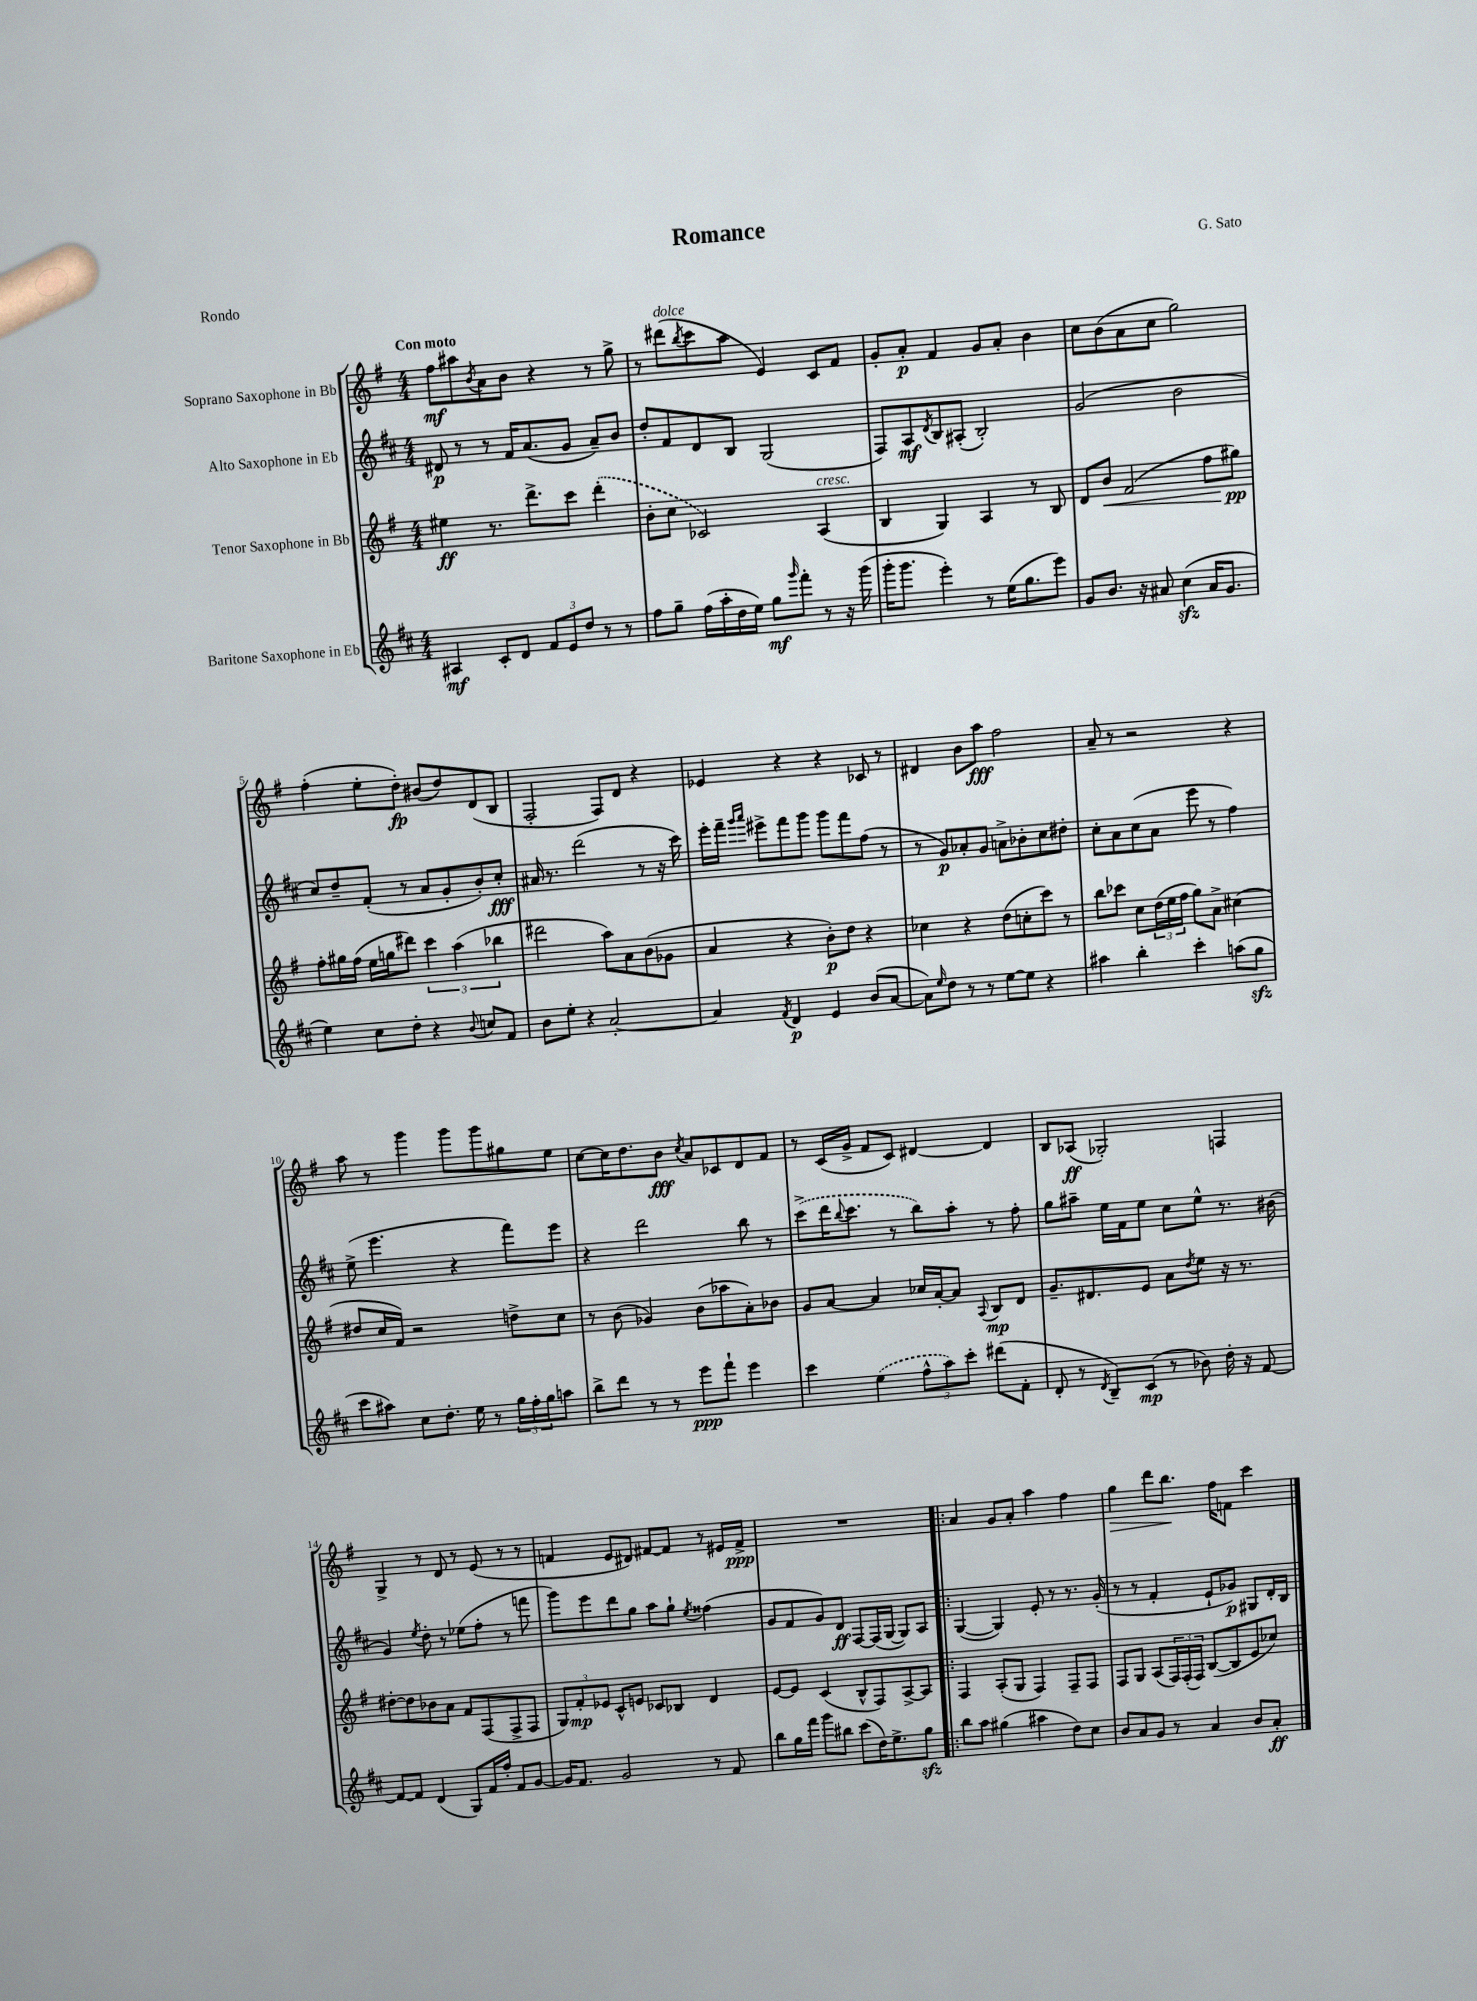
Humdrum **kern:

**kern	**kern	**kern	**kern
*staff4	*staff3	*staff2	*staff1
*clefG2	*clefG2	*clefG2	*clefG2
*k[f#c#]	*k[f#]	*k[f#c#]	*k[f#]
*M4/4	*M4/4	*M4/4	*M4/4
4A#	4ee#	8d#	8ff#
.	.	8r	8aa#
.	.	.	8qb
8c#'	8.r	8r	8a
8d	.	16f#	8b
.	8.ddd^	(8.a	.
12f#	.	.	4r
12e	.	.	.
.	8ccc	8g	.
12dd	.	.	.
8r	(4ddd'	8a~)	8r
8r	.	8b	8gg^
=	=	=	=
8ff#	8b'	8dd'	8r
8gg~	8cc	8f#	(8ddd#
.	.	.	8qbb
(16ff#	2c-)	8d	8ccc
16aa'	.	.	.
16dd	.	8B	8aa
16ee)	.	.	.
8gg	.	(2G	4e)
16qqggg	.	.	.
8fff#'	.	.	.
8r	(4A	.	8c
16r	.	.	8f#
(16ggg	.	.	.
=	=	=	=
16ggg'	4B	8F#)	8g'
8.ggg	.	.	.
.	.	8A	8a'
.	.	8qd	.
4eee')	4G)	8B	4f#
.	.	(8A#'	.
8r	4A	2B')	8g
(16ee	.	.	8a'
8.gg	.	.	.
.	8r	.	4b
8eee)	8B	.	.
=	=	=	=
8g	8d	(2g	8cc
8.b	8b	.	(8b
.	(2f#	.	8a
16r	.	.	.
8a#	.	.	8cc
(4cc#	.	2b	2gg)
16a#	8ff#	.	.
8.g	.	.	.
.	8gg#)	.	.
=	=	=	=
4ee)	8ff#'	8cc#)	(4ff#'
.	16gg#	8dd~	.
.	(16ff#	.	.
8cc#	16ee	(8f#'	8ee'
.	16gg	.	.
8dd'	8ddd#)	8r	8dd')
4r	6ccc	8a	(8b#
.	.	8g'	8dd)
.	(6aa	.	.
8qqb	.	.	.
8cc	.	8b')	(8d
.	6bb-	.	.
8f#	.	8cc#'	8B
=	=	=	=
8b	2ddd#	16a#	2F#'
.	.	8.r	.
8ee'	.	.	.
4r	.	(2ddd	.
[2a'	8aa)	.	8F#)
.	8a	.	8d
.	(8b	8r	4r
.	8g-	16r	.
.	.	16ccc#)	.
=	=	=	=
4a]	4a	16eee'	4e-
.	.	16fff#~	.
.	.	16qqggg	.
.	.	16qqaaa	.
.	.	8eee#^	.
8qf#	.	.	.
4d	4r	8fff#	4r
.	.	8ggg	.
4e	8b')	8ggg	4r
.	8dd	8fff#	.
(8b	4r	(8ff#	8c-
[8a	.	8r	8r
=	=	=	=
8a])	4cc-	8r	4d#
16qqee	.	.	.
8dd	.	8g)	.
8r	4r	8a-'	8b
8r	.	8g	8aa
[8ee	(8dd	8a^	2ff#
8ee]	8cc'	8b-'	.
4r	8ccc)	8cc#	.
.	8r	8dd#'	.
=	=	=	=
4aa#	8bb	8cc#'	8a~
.	8ccc-	8a	8r
4bb'	8cc	(8cc#	2r
.	(24dd	8a	.
.	24ee	.	.
.	24ff#	.	.
4ccc#'	8gg)	8eee	.
.	8a^	8r	.
(8aa	(4cc#	4ff#)	4r
8gg	.	.	.
=	=	=	=
8ccc#	8dd#	(8ee^	8aa
8aa#)	16cc	4.eee	8r
.	16f#)	.	.
8cc#	2r	.	4ggg
8.dd'	.	.	.
.	.	4r	8ggg
16ee	.	.	.
8r	.	.	8ggg
24gg	8dd^	8fff#)	8gg#
24ff#'	.	.	.
24gg	.	.	.
8aa	8cc	8eee	8ee
=	=	=	=
8bb^	8r	4r	[8cc
8ddd	(8b	.	16cc]
.	.	.	8.dd
8r	4g-)	2ddd	.
8r	.	.	8b
.	.	.	8qcc
8eee	(8b	.	8a
8fff#`	8aa-	.	8c-
4eee	8a')	8bb	8d
.	8b-	8r	8f#
=	=	=	=
4ccc#	8g	(8ccc#^	8r
.	[8a	16ddd	(16c
.	.	8qqbb	.
.	.	8.ccc#	16g^
(4ee	4a]	.	8f#
.	.	8r	8c)
12ff#^^	16cc-	8bb)	[4d#
.	[16a'	.	.
12aa)	.	.	.
.	8a]	8aa'	.
12ccc#'	.	.	.
.	8qqA	.	.
(8ddd#	8B	8r	4d#]
8f#'	8d	8ff#'	.
=	=	=	=
8d'	8.g~	8gg	8B
8r	.	8aa#~	(8A-
.	8.d#	.	.
8qd	.	.	.
8B~)	.	16ee	2G-')
.	.	16f#	.
(8c#	8e	8ee	.
8r	8a	8cc#	.
.	8qdd	.	.
8b-)	8ee	8ee^^	.
16dd'	16r	8.r	4F
16r	8.r	.	.
[8f#	.	.	.
.	.	(16b#	.
=	=	=	=
8f#_	[8dd#'	4g)	4G^
8f#]	8dd#]	.	.
.	.	8qee	.
(4d	8b-	8dd'	8r
.	8a	8r	8d
8G)	8f#	(8ee-	8r
16f#	(8F#	8ff#'	(8e
16ff#'	.	.	.
8f#	8F#^	8r	8r
[8g	8F#	8fff	8r
=	=	=	=
16g]	12G)	8ggg)	4f
8.f#	.	.	.
.	12f#'	.	.
.	.	8eee	.
.	12e-	.	.
2g	8c^^	8ddd	8e
.	8e	8gg	8d#)
.	8c-	8aa	[8f#
.	8B-	8gg`	8f#]
.	.	8qee	.
8r	4d	(4ff##	8r
8f#	.	.	16e#
.	.	.	16f#^
=	=	=	=
8bb	[8e	8g	1r
16gg	8e]	8f#	.
16fff#	.	.	.
8ggg	(4c	8g)	.
8bb#	.	8d	.
(8ccc#	8B^^	[8F#	.
16dd)	8F#)	(16F#]	.
8.ee^	.	[16G	.
.	[8A^	8G])	.
8gg	8A]	8A	.
=!|:	=!|:	=!|:	=!|:
8bb	4F#	([4G	4a
8aa	.	.	.
(4gg#	(8A'	4G])	8g
.	8G	.	8a'
4aa#	4F#)	8e'	4aa
.	.	8r	.
8dd)	8F#~	8.r	4ff#
8cc#	8F#	.	.
.	.	(16g'	.
=	=	=	=
8b	8F#	8r	4gg
8a	8G	8r	.
8g	(8A	4f#'	8ddd
8r	24F#)	.	8.bb
.	(24F#'	.	.
.	24F#)	.	.
4a	([8B	8e`	.
.	.	.	16ff#
.	8B]	8g-)	8f
8b	8e	8G#	4ccc
8a'	8cc-)	16d'	.
.	.	16B	.
==	==	==	==
*-	*-	*-	*-
